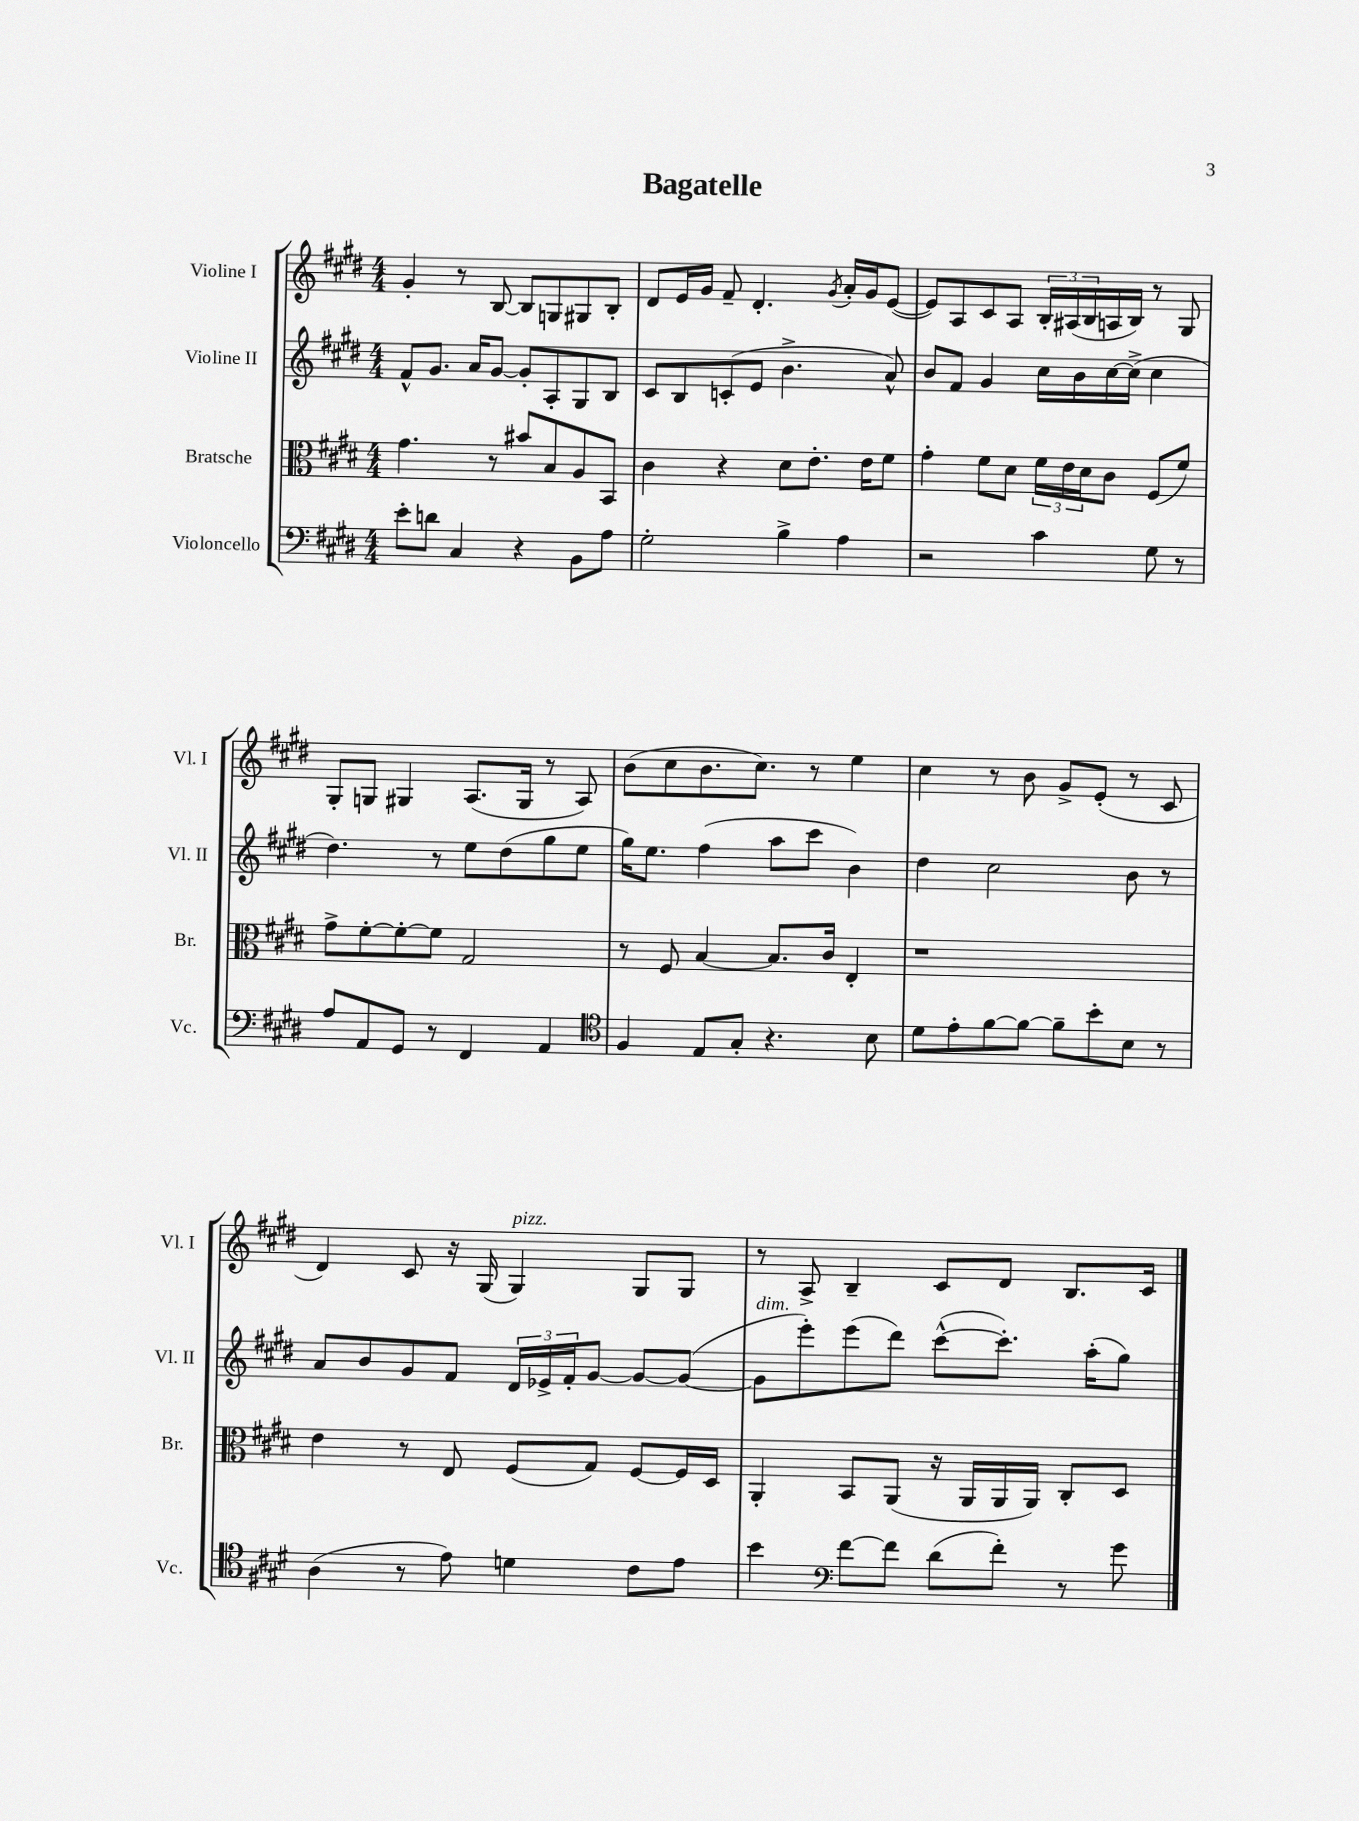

**kern	**kern	**kern	**kern
*part4	*part3	*part2	*part1
*staff4	*staff3	*staff2	*staff1
*I"Violoncello	*I"Bratsche	*I"Violine II	*I"Violine I
*I'Vc.	*I'Br.	*I'Vl. II	*I'Vl. I
*clefF4	*clefC3	*clefG2	*clefG2
*k[f#c#g#d#]	*k[f#c#g#d#]	*k[f#c#g#d#]	*k[f#c#g#d#]
*M4/4	*M4/4	*M4/4	*M4/4
=1	=1	=1	=1
8e'\L	4.g#\	8f#^^/L	4g#'/
8dn\J	.	8.g#/J	.
4C#/	.	.	8r
.	.	16a/KL	.
.	8r	[8g#/J	[8B/
4r	8b#X/L	8g#'/L]	8B/L]
.	8B/	8A'/	8Gn/
8BB\L	8A/	8G#/	8G#X/
8A\J	8BB/J	8B/J	8B'/J
=2	=2	=2	=2
2G#'\	4c#\	8c#/L	8d#/L
.	.	8B/	16e/L
.	.	.	16g#/JJ
.	4r	(8cn'/	8f#~/
.	.	8e/J	4.d#'/
4B^\	8d#\L	4.b^\	.
.	8.e'\J	.	.
.	.	.	8qg#/
4A\	.	.	16a'/LL
.	16e\KL	.	16g#/J
.	8f#\J	8a^^/)	([8e/J
=3	=3	=3	=3
2r	4g#'\	8b/L	8e/L])
.	.	8f#/J	8A/
.	8f#\L	4g#/	8c#/
.	8d#\J	.	8A/J
4c#\	24f#\LL	16cc#\LL	24B'/LL
.	24e\	.	(24A#X/
.	.	16b\	.
.	24d#\J	.	24B/
.	8c#\J	[16cc#\	16An/
.	.	(16cc#^\JJ]	16B/JJ)
8G#\	(8F#/L	4cc#\	8r
8r	8f#/J)	.	8G#/
!!LO:LB:g=z
=4	=4	=4	=4
8A/L	8g#^\L	4.dd#\)	8G#'/L
8AA/	[8f#'\	.	8Gn/J
8GG#/J	8f#'\_	.	4G#X/
8r	8f#\J]	8r	.
4FF#/	2G#/	8ee\L	(8.A/L
.	.	(8dd#\	.
.	.	.	16G#/Jk
4AA/	.	8gg#\	8r
.	.	8ee\J	8A/)
=5	=5	=5	=5
*clefC4	*	*	*
4F#/	8r	16gg#\KL)	(8b\L
.	.	8.ee\J	.
.	8F#/	.	8cc#\
8E/L	[4B/	(4ff#\	8.b\
8G#'/J	.	.	.
.	.	.	8.cc#\J)
4.r	8.B/L]	8aa\L	.
.	.	8ccc#\J	8r
.	16c#/Jk	.	.
.	4E'/	4b\)	4ee\
8B\	.	.	.
=6	=6	=6	=6
8d#\L	1r	4dd#\	4cc#\
8e'\	.	.	.
[8f#\	.	2cc#\	8r
8f#\J_	.	.	8b\
8f#~\L]	.	.	8g#^/L
8b'\	.	.	(8e'/J
8B\J	.	8b\	8r
8r	.	8r	8c#/
!!LO:LB:g=z
=7	=7	=7	=7
(4A\	4e\	8a/L	4d#/)
.	.	8b/	.
8r	8r	8g#/	8c#/
8e\)	8E/	8f#/J	16r
.	.	.	(16G#/
!	!	!	!LO:TX:a:i:t=pizz.
4dn\	(8F#/L	24d#/LL	4G#/)
.	.	24e-X^/	.
.	.	24f#'/J	.
.	8G#/J)	[8g#/J	.
8c#\L	[8F#/L	8g#/L_	8G#/L
8e\J	16F#/L]	(8g#/J_	8G#/J
.	16D#/JJ	.	.
=8	=8	=8	=8
!	!	!LO:TX:a:i:t=dim.	!
4b\	4AA'/	8g#\L]	8r
.	.	8eee'\)	8A^/
*clefF4	*	*	*
[8f#\L	8BB/L	(8eee\	4B~/
8f#\J]	(8AA/J	8ddd#\J)	.
(8d#\L	16r	([8ccc#^^\L	8c#/L
.	16AA/LL	.	.
8f#'\J)	16AA/	8.ccc#'\J])	8d#/J
.	16AA/JJ)	.	.
8r	8C#'/L	.	8.B/L
.	.	(16aa'\KL	.
8g#\	8D#/J	8gg#\J)	.
.	.	.	16c#/Jk
==	==	==	==
*-	*-	*-	*-
